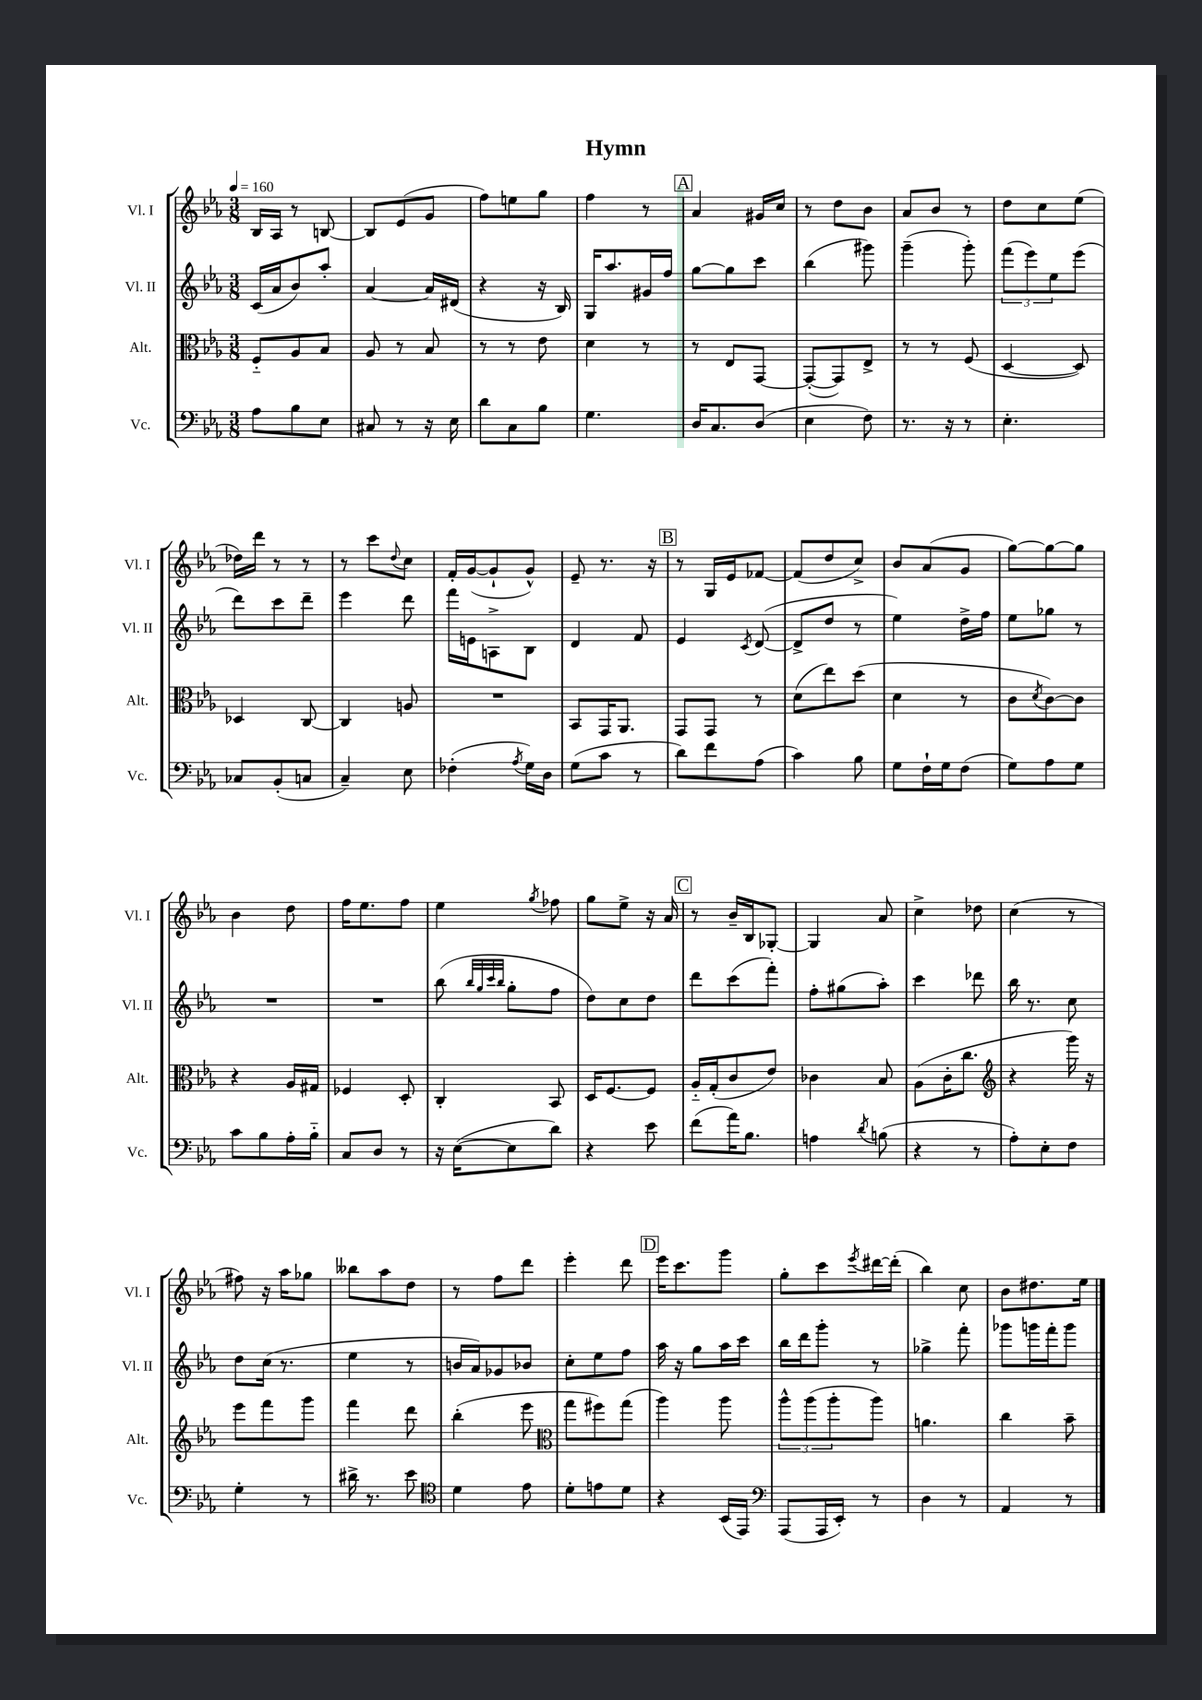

**kern	**kern	**kern	**kern
*staff4	*staff3	*staff2	*staff1
*clefF4	*clefC3	*clefG2	*clefG2
*k[b-e-a-]	*k[b-e-a-]	*k[b-e-a-]	*k[b-e-a-]
*M3/8	*M3/8	*M3/8	*M3/8
*MM160	*MM160	*MM160	*MM160
8A-	8F'~	(16c	16B-
.	.	16a-	16A-
8B-	8A-	8b-)	8r
8E-	8B-	8aa-'	[8B
=	=	=	=
8C#	8A-	[4a-	8B]
8r	8r	.	(8e-
16r	8B-	16a-]	8g
16E-	.	(16d#	.
=	=	=	=
8d	8r	4r	8ff)
8C	8r	.	8ee
8B-	8e-	16r	8gg
.	.	16B-)	.
=	=	=	=
4.G	4d	16G	4ff
.	.	8.aa-	.
.	8r	16g#	8r
.	.	16ff	.
=	=	=	=
16D	8r	[8gg	4a-
8.C	.	.	.
.	8E-	8gg]	.
(8D	[8GG	8ccc	16g#
.	.	.	16cc
=	=	=	=
4E-	(8GG'_	(4bb-	8r
.	8GG])	.	8dd
8F)	8E-^	8ggg#)	8b-
=	=	=	=
8.r	8r	(4ggg~	8a-
.	8r	.	8b-
16r	.	.	.
8r	(8F	8ggg')	8r
=	=	=	=
4.E-'	[4D	(12fff	8dd
.	.	12eee-)	.
.	.	.	8cc
.	.	12ee-	.
.	8D])	(8eee-	(8ee-
=	=	=	=
8C-	4D-	8ddd)	16dd-)
.	.	.	16ddd
(8BB-'	.	8ccc	8r
8C	[8C	8ddd~	8r
=	=	=	=
4C~)	4C]	4eee-	8r
.	.	.	8ccc
.	.	.	8qqdd
8E-	8A	8ddd	8cc
=	=	=	=
(4F-'	4.r	16fff	16f'
.	.	16e	([16g
.	.	8A^	8g`]
8qA-	.	.	.
16G)	.	8B-	8g^^)
16D	.	.	.
=	=	=	=
(8G	8BB-	4d	8e-~
8c	16GG	.	8.r
.	8.AA-	.	.
8r	.	8f	.
.	.	.	16r
=	=	=	=
8d)	8GG	4e-	8r
8f	8GG	.	16G
.	.	.	16e-
.	.	8qc	.
(8A-	8r	([8d	[8f-
=	=	=	=
4c)	(8d	8d^]	(8f-]
.	8ee-)	8dd	8dd
8B-	(8dd	8r	8cc^)
=	=	=	=
8G	4d	4ee-)	8b-
16F`	.	.	(8a-
16G	.	.	.
(8F	8r	16dd^	8g
.	.	16ff	.
=	=	=	=
8G)	8c	8ee-	[8gg)
.	8qd	.	.
8A-	[8c)	8gg-	8gg_
8G	8c]	8r	8gg]
=	=	=	=
8c	4r	4.r	4b-
8B-	.	.	.
16A-'	16A-	.	8dd
16B-'~	16G#	.	.
=	=	=	=
8C	4F-	4.r	16ff
.	.	.	8.ee-
8D	.	.	.
8r	8D'	.	8ff
=	=	=	=
16r	4C'	(8bb-	4ee-
([16E-	.	.	.
.	.	32qqbb-	.
.	.	32qqgg	.
.	.	32qqccc	.
.	.	32qqbb-	.
8E-]	.	8gg'	.
.	.	.	8qgg
8d)	8BB-	8ff	8ff-
=	=	=	=
4r	16D	8dd)	8gg
.	[8.F	.	.
.	.	8cc	8ee-^
8e-	8F]	8dd	16r
.	.	.	16a-
=	=	=	=
(8f	16A-'~	8ddd	8r
.	(16G'	.	.
16a-)	8c	(8ccc	16b-~
8.B-	.	.	16B-
.	8e-)	8fff')	[8G-'
=	=	=	=
4A	4c-	8ff'	4G-]
.	.	(8gg#	.
8qd	.	.	.
(8B	8B-	8aa-')	8a-
=	=	=	=
4r	(8A-	4ccc	4cc^
.	16c'	.	.
.	8.cc	.	.
8r	.	8ddd-	8dd-
=	=	=	=
*	*clefG2	*	*
8A-')	4r	16bb-	(4cc
.	.	8.r	.
8E-'	.	.	.
8F	16ggg)	8cc	8r
.	16r	.	.
=	=	=	=
4G'	8eee-	8dd	8ff#)
.	8fff	(16cc	16r
.	.	8.r	16aa-
8r	8ggg	.	8gg-
=	=	=	=
16d#^	4fff	4ee-	8bb--
8.r	.	.	.
.	.	.	8aa-
8e-	8ddd	8r	8dd
=	=	=	=
*clefC4	*	*	*
4d	(4bb-'	16b	8r
.	.	16a-)	.
.	.	8g-	8ff
8e-	8eee-	8b-	8ddd
=	=	=	=
*	*clefC3	*	*
8d'	8gg	8cc'	4eee-'
8e	8ff#)	8ee-	.
8d	(8gg	8ff	8ddd
=	=	=	=
4r	4aa-)	16aa-	16eee-
.	.	16r	8.ccc
.	.	8gg	.
(16BB-	8aa-	16aa-	8ggg
16EE-)	.	16ccc	.
=	=	=	=
*clefF4	*	*	*
(8AAA-	12aa-^^	16bb-	8gg'
.	.	16ddd	.
.	(12aa-	.	.
16AAA-	.	8ggg'	8ccc
.	12aa-'	.	.
16EE-')	.	.	.
.	.	.	8qeee-
8r	8aa-)	8r	[16ddd#
.	.	.	(16ddd#']
=	=	=	=
4D	4.a	4gg-^	4bb-)
8r	.	8fff'	8cc
=	=	=	=
4AA-	4cc	8ggg-	8b-
.	.	16ggg	8.dd#
.	.	16fff'	.
8r	8b-~	8ggg	.
.	.	.	16ee-
==	==	==	==
*-	*-	*-	*-
